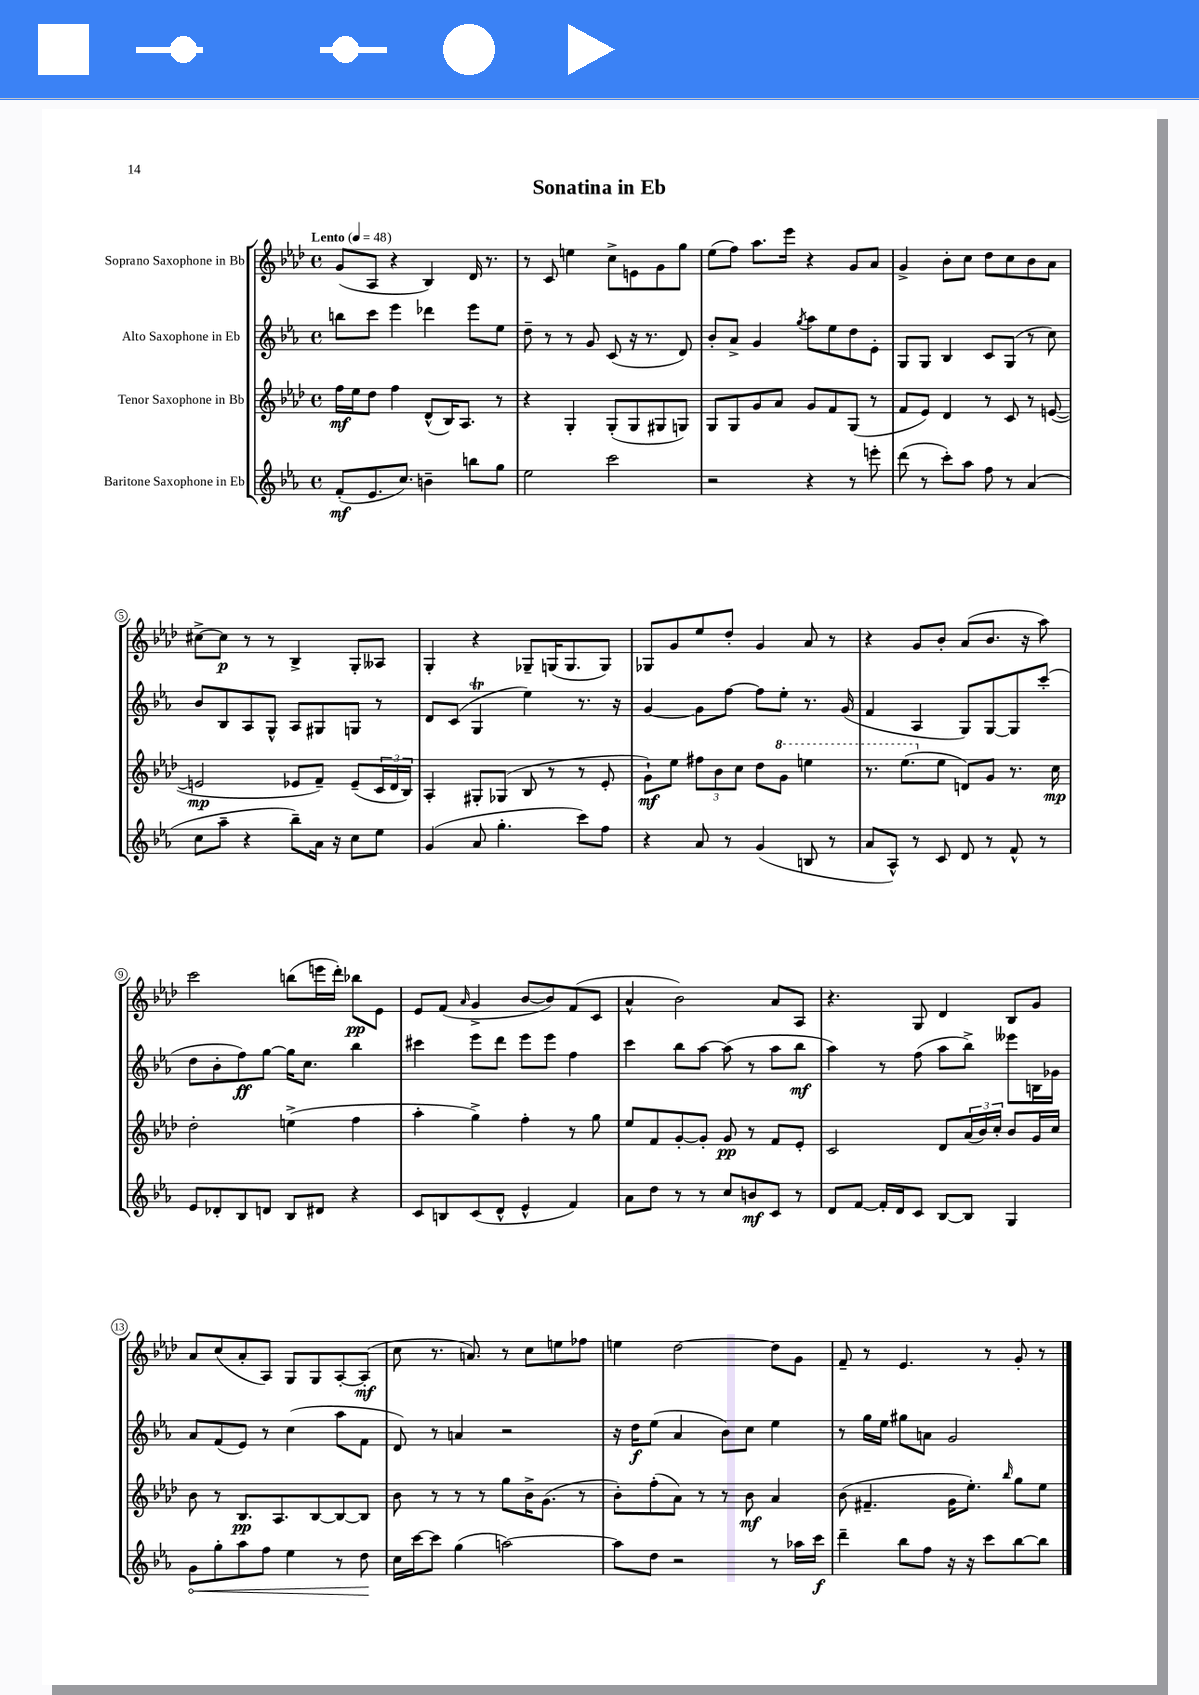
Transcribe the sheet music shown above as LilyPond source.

\header { title = "Sonatina in Eb" }
<<
\new StaffGroup <<
\new Staff = "s0" \with { instrumentName = "Soprano Saxophone in Bb" } {
    \clef treble \key aes \major \defaultTimeSignature \time 4/4 \tempo "Lento" 4 = 48
    g'8( aes8 r4 bes4) des'16 r8. |
    r8 c'8 e''4 c''8-> e'8 g'8 g''8 |
    ees''8( f''8) aes''8. ees'''16 r4 g'8 aes'8 |
    g'4-> bes'8-. c''8 des''8 c''8 bes'8 aes'8 |
    cis''8~-> cis''8\p r8 r8 bes4-> g8-. aeses8 |
    g4-. r4 ges8-- g16( g8. g8) |
    ges8 g'8 ees''8 des''8-. g'4 aes'8 r8 |
    r4 g'8 bes'8-. aes'8( bes'8. r16 aes''8) |
    c'''2 b''8( e'''16 des'''16-.) bes''8\pp ees'8 |
    ees'8 f'8( \grace { aes'16 } g'4-> bes'8~ bes'8) f'8( c'8 |
    aes'4-^ bes'2) aes'8 aes8 |
    r4. g8 des'4 bes8 g'8 |
    aes'8 c''8( aes'8-. aes8) g8 g8 aes8~-. aes8-.\mf( |
    c''8 r8. a'8.) r8 c''8 e''8 fes''8 |
    e''4 des''2~ des''8 g'8 |
    f'8-- r8 ees'4. r8 g'8-. r8 \bar "|." |
}
\new Staff = "s1" \with { instrumentName = "Alto Saxophone in Eb" } {
    \clef treble \key ees \major \defaultTimeSignature \time 4/4
    b''8 c'''8 ees'''4 des'''4 ees'''8 ees''8 |
    d''8-- r8 r8 g'8 c'8( r16 r8. d'8) |
    bes'8-. aes'8-> g'4 \acciaccatura { g''8 } aes''8 ees''8 d''8 ees'8-. |
    g8 g8 bes4 c'8 g8( r8 c''8) |
    bes'8 bes8 aes8 g8-^ aes8 gis8 g8 r8 |
    d'8 c'8( g4\trill ees''4) r8. r16 |
    g'4~ g'8 f''8~ f''8 ees''8-. r8. g'16( |
    f'4 aes4 g8) g8~ g8 c'''8-.( |
    d''8 bes'8-. f''8\ff) g''8~ g''16 c''8. bes''4 |
    cis'''4 ees'''8 d'''8 ees'''8 ees'''8 f''4 |
    c'''4 bes''8 aes''8~ aes''8( r8 aes''8 bes''8\mf |
    aes''4) r8 f''8( aes''8 bes''8->) eeses'''8 b16 ges'16 |
    aes'8 f'8( ees'8) r8 c''4( aes''8 f'8 |
    d'8) r8 a'4 r2 |
    r16 d''16\f ees''8( aes'4 bes'8) c''8 ees''4 |
    r8 g''16 ees''16 gis''8 a'8 g'2 \bar "|." |
}
\new Staff = "s2" \with { instrumentName = "Tenor Saxophone in Bb" } {
    \clef treble \key aes \major \defaultTimeSignature \time 4/4
    f''16\mf ees''16 des''8 f''4 des'8-^( bes16) aes8. r8 |
    r4 g4-. g8-.( g8 gis8 g8) |
    g8 g8 g'8 aes'8 g'8 f'8 g8( r8 |
    f'8 ees'8) des'4 r8 c'8 r8 e'8~( |
    e'2\mp ees'8 f'8--) ees'8--( \tuplet 3/2 { c'16 des'16 bes16) } |
    aes4-. gis8-. ges8( bes8 r8 r8 ees'8-. |
    g'8-!\mf) ees''8 \tuplet 3/2 { fis''8 bes'8 c''8 } des''8 \ottava #1 g''8 e'''4 |
    r8. ees'''8.( \ottava #0 ees''8 d'8) g'8 r8. c''16\mp |
    des''2-. e''4->( f''4 |
    aes''4-. g''4->) f''4-. r8 g''8 |
    ees''8 f'8 g'8~-. g'8-. g'8\pp r8 f'8 ees'8-. |
    c'2 des'8 \tuplet 3/2 { aes'16( bes'16) c''16-. } bes'8 g'16 c''16 |
    bes'8 r8 bes8.\pp aes8. bes8~ bes8~ bes8 |
    bes'8 r8 r8 r8 g''8 bes'16-> g'8.( r8 |
    bes'8-.) f''8-.( aes'8) r8 r8 bes'8\mf aes'4 |
    bes'8( fis'4.-- g'16 ees''8.-.) \grace { bes''16 } g''8 ees''8 \bar "|." |
}
\new Staff = "s3" \with { instrumentName = "Baritone Saxophone in Eb" } {
    \clef treble \key ees \major \defaultTimeSignature \time 4/4
    f'8-.\mf( ees'8. c''8.) b'4-- b''8 g''8 |
    ees''2 c'''2 |
    r2 r4 r8 e'''8-. |
    d'''8( r8 c'''8-.) aes''8 f''8 r8 aes'4( |
    c''8 aes''8-- r4 bes''8--) aes'16 r16 c''8 ees''8 |
    g'4( aes'8 g''4.-. c'''8) f''8 |
    r4 aes'8 r8 g'4( b8 r8 |
    aes'8 aes8-^) r8 c'8 d'8 r8 f'8-^ r8 |
    ees'8 des'8-. bes8 d'8 bes8 dis'8 r4 |
    c'8 b8 c'8( d'8-^ ees'4-^ f'4) |
    aes'8 d''8 r8 r8 c''8 b'8\mf c'8 r8 |
    d'8 f'8~ f'16-. d'16 c'8 bes8~ bes8 g4 |
    \once \override Hairpin.circled-tip = ##t g'8\< g''8-. aes''8 f''8 ees''4 r8 d''8\! |
    c''16 c'''16~ c'''8 g''4( a''2~) |
    a''8 d''8 r2 r8 aes''16 c'''16\f |
    d'''4-- bes''8 f''8 r16 r16 c'''8 bes''8~ bes''8 \bar "|." |
}
>>
>>
\layout { \context { \Score \override BarNumber.stencil = #(make-stencil-circler 0.1 0.3 ly:text-interface::print) } }
